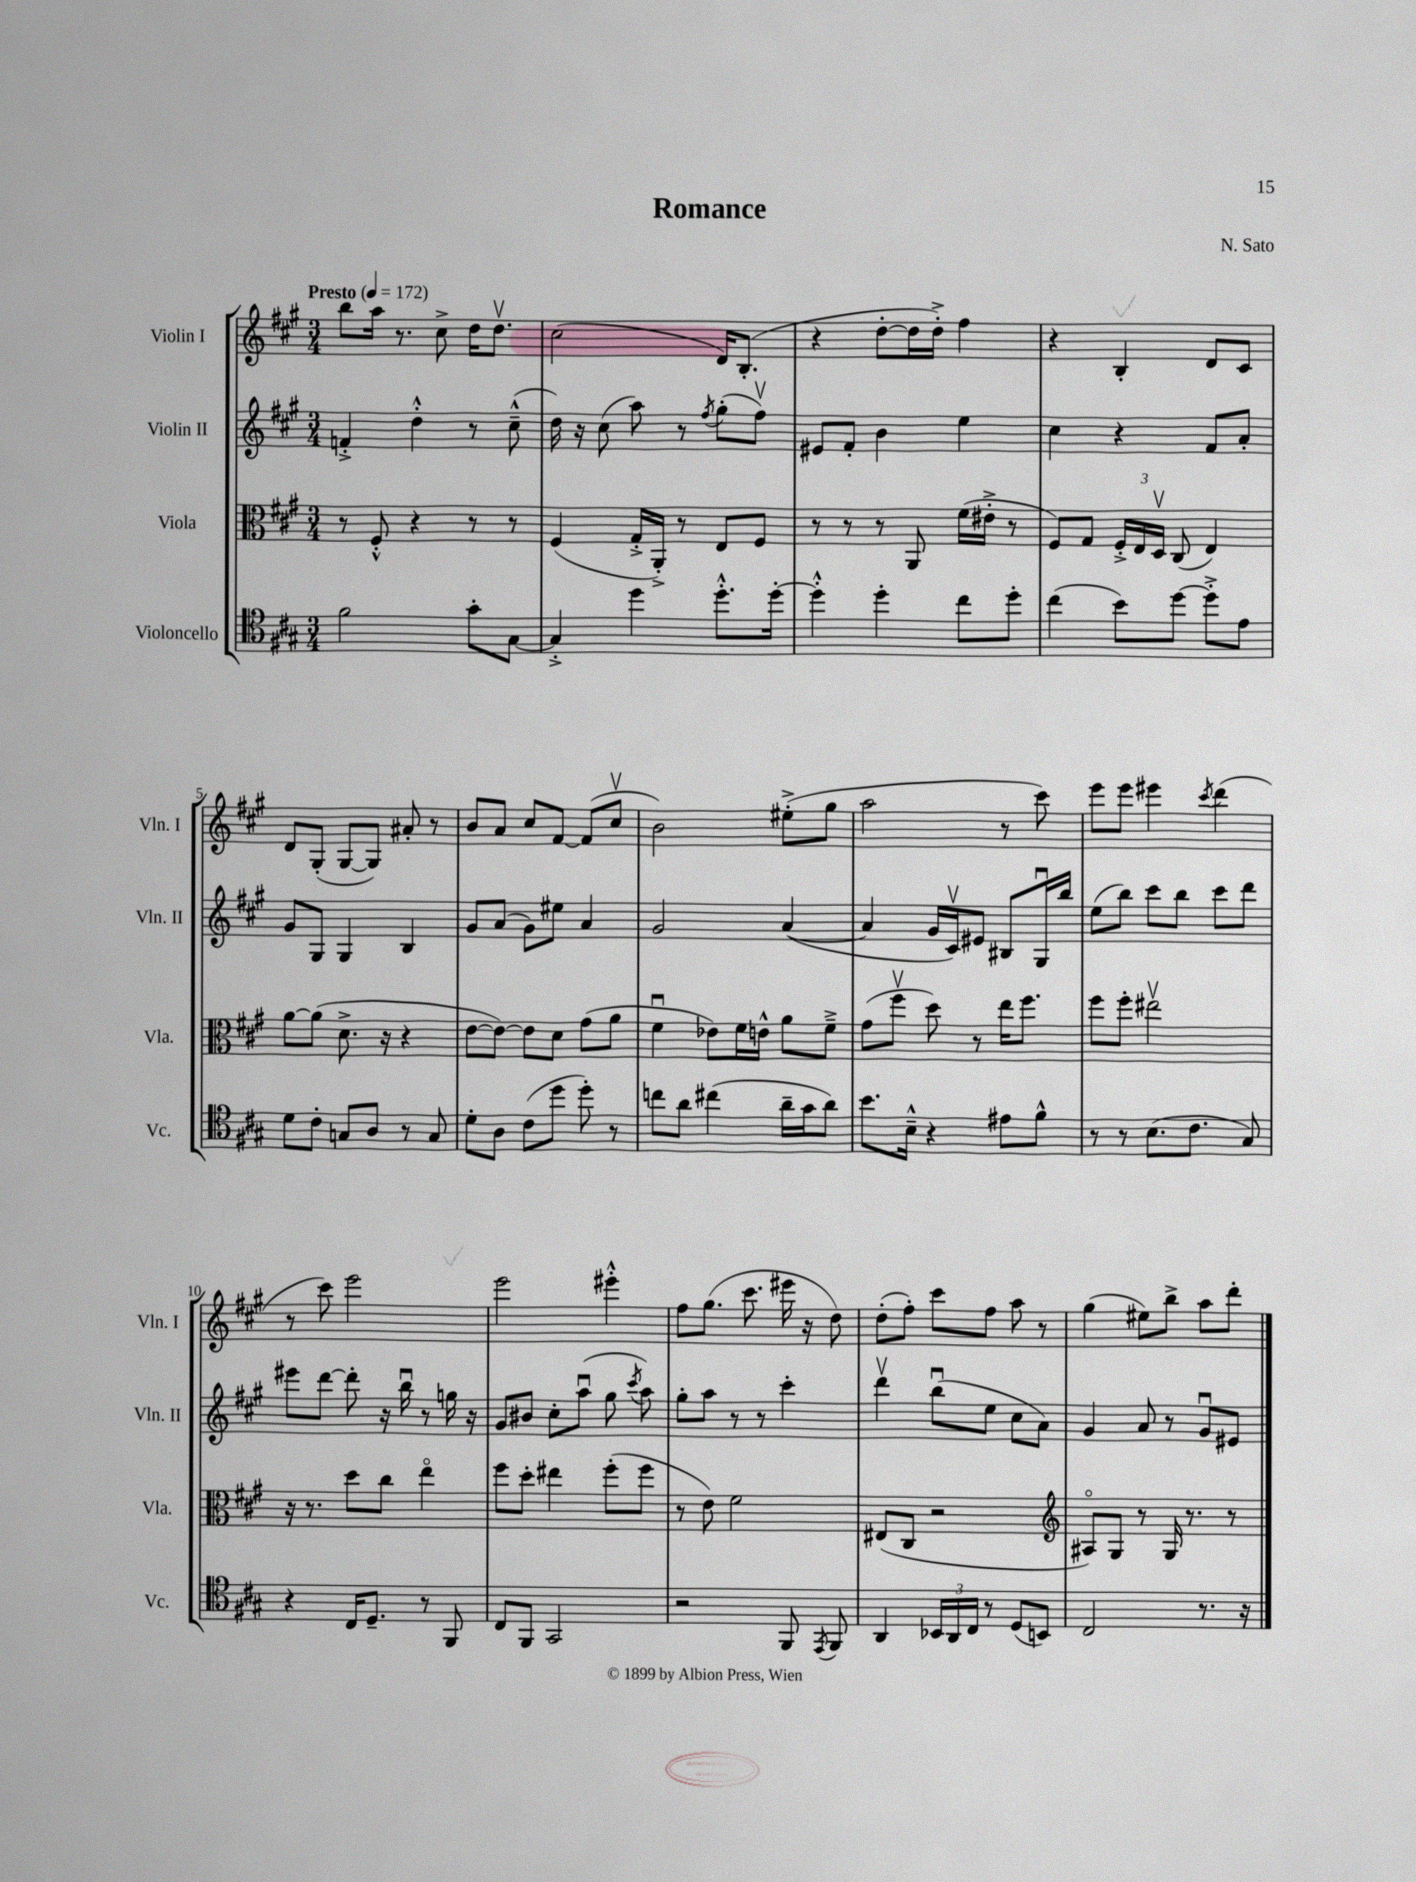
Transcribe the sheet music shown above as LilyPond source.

\header { title = "Romance" composer = "N. Sato" }
<<
\new StaffGroup <<
\new Staff = "s0" \with { instrumentName = "Violin I" shortInstrumentName = "Vln. I" } {
    \clef treble \key a \major \numericTimeSignature \time 3/4 \tempo "Presto" 4 = 172
    \autoBeamOff b''8[ a''16] r8. cis''8-> d''16[ d''8.]\upbow |
    cis''2( d'16[) b8.]-.( |
    r4 d''8[~-. d''16 d''16]-.->) fis''4 |
    r4 b4-. d'8[ cis'8] |
    d'8[ gis8]-.( gis8[~ gis8]) ais'8-. r8 |
    b'8[ a'8] cis''8[ fis'8]~ fis'8[( cis''8]\upbow |
    b'2) eis''8[-.->( gis''8] |
    a''2 r8 cis'''8) |
    e'''8[ e'''8] eis'''4 \acciaccatura { cis'''8 } d'''4( |
    r8 cis'''8) e'''2 |
    e'''2 eis'''4-.-^ |
    fis''8[ gis''8.]( cis'''8. eis'''16 r16 d''8) |
    d''8[-.( fis''8]-.) cis'''8[ fis''8] a''8 r8 |
    gis''4( eis''8[) b''8]-> a''8[ d'''8]-. \bar "|." |
}
\new Staff = "s1" \with { instrumentName = "Violin II" shortInstrumentName = "Vln. II" } {
    \clef treble \key a \major \numericTimeSignature \time 3/4
    \autoBeamOff f'4-.-> d''4-.-^ r8 cis''8---^( |
    d''16) r16 cis''8( a''8) r8 \acciaccatura { fis''8 } gis''8[-.( fis''8]\upbow) |
    eis'8[ fis'8]-. b'4 e''4 |
    cis''4 r4 fis'8[ a'8]-. |
    gis'8[ gis8] gis4 b4 |
    gis'8[ a'8]( gis'8[) eis''8] a'4 |
    gis'2 a'4~( |
    a'4 gis'16[ cis'16\upbow) eis'8] bis8[ gis16\downbow b''16] |
    e''8[( b''8]) cis'''8[ b''8] cis'''8[ d'''8] |
    eis'''8[ d'''8]~ d'''8-. r16 b''16\downbow r8 g''16 r16 |
    gis'8[ bis'8] cis''8[-. a''8]\downbow( gis''8 \acciaccatura { cis'''8 } a''8) |
    gis''8[-. a''8] r8 r8 cis'''4-. |
    d'''4\upbow b''8[\downbow( e''8] cis''8[ a'8]) |
    gis'4 a'8 r8 gis'8[\downbow eis'8] \bar "|." |
}
\new Staff = "s2" \with { instrumentName = "Viola" shortInstrumentName = "Vla." } {
    \clef alto \key a \major \numericTimeSignature \time 3/4
    \autoBeamOff r8 fis8-.-^ r4 r8 r8 |
    fis4( gis16[-.-> a,16]-.->) r8 e8[ fis8] |
    r8 r8 r8 a,8 fis'16[( eis'16]-.-> r8 |
    fis8[) gis8] \tuplet 3/2 { fis16[-.-> e16 d16]\upbow } cis8( e4) |
    a'8[~ a'8]( d'8.-> r16 r4 |
    e'8[~ e'8]~) e'8[ d'8] gis'8[( a'8] |
    fis'4\downbow ees'8[) fis'16 e'16]-^ a'8[ fis'8]---> |
    gis'8[( fis''8]\upbow d''8) r8 e''16[ fis''8.] |
    fis''8[ fis''8]-. eis''2\upbow |
    r16 r8. d''8[ cis''8] e''4\flageolet |
    fis''8[ d''8]-. eis''4 fis''8[-.( fis''8] |
    r8 e'8) fis'2 |
    eis8[( cis8] r2 |
    \clef treble ais8[\flageolet) gis8] r8 gis16 r8. r8 \bar "|." |
}
\new Staff = "s3" \with { instrumentName = "Violoncello" shortInstrumentName = "Vc." } {
    \clef tenor \key a \major \numericTimeSignature \time 3/4
    \autoBeamOff fis'2 gis'8[-. gis8]~ |
    gis4-.-> d''4 d''8.[-.-^ d''16]~-. |
    d''4-.-^ d''4-. cis''8[ d''8]-. |
    cis''4( b'8[) d''8]~ d''8[-.-> e'8] |
    d'8[ cis'8]-. g8[ a8] r8 g8 |
    d'8[-. a8] cis'8[( d''8] d''8-.) r8 |
    c''8[ a'8] cis''4( a'16[-- gis'16 a'8]) |
    b'8.[ b16]---^ r4 eis'8[ fis'8]-^ |
    r8 r8 b8.[( cis'8.] gis8) |
    r4 cis16[ d8.]-- r8 fis,8 |
    cis8[ fis,8] gis,2 |
    r2 fis,8 \acciaccatura { e,8 } fis,8 |
    a,4 \tuplet 3/2 { bes,16[ a,16 cis16] } r8 d8[( b,8]) |
    cis2 r8. r16 \bar "|." |
}
>>
>>
